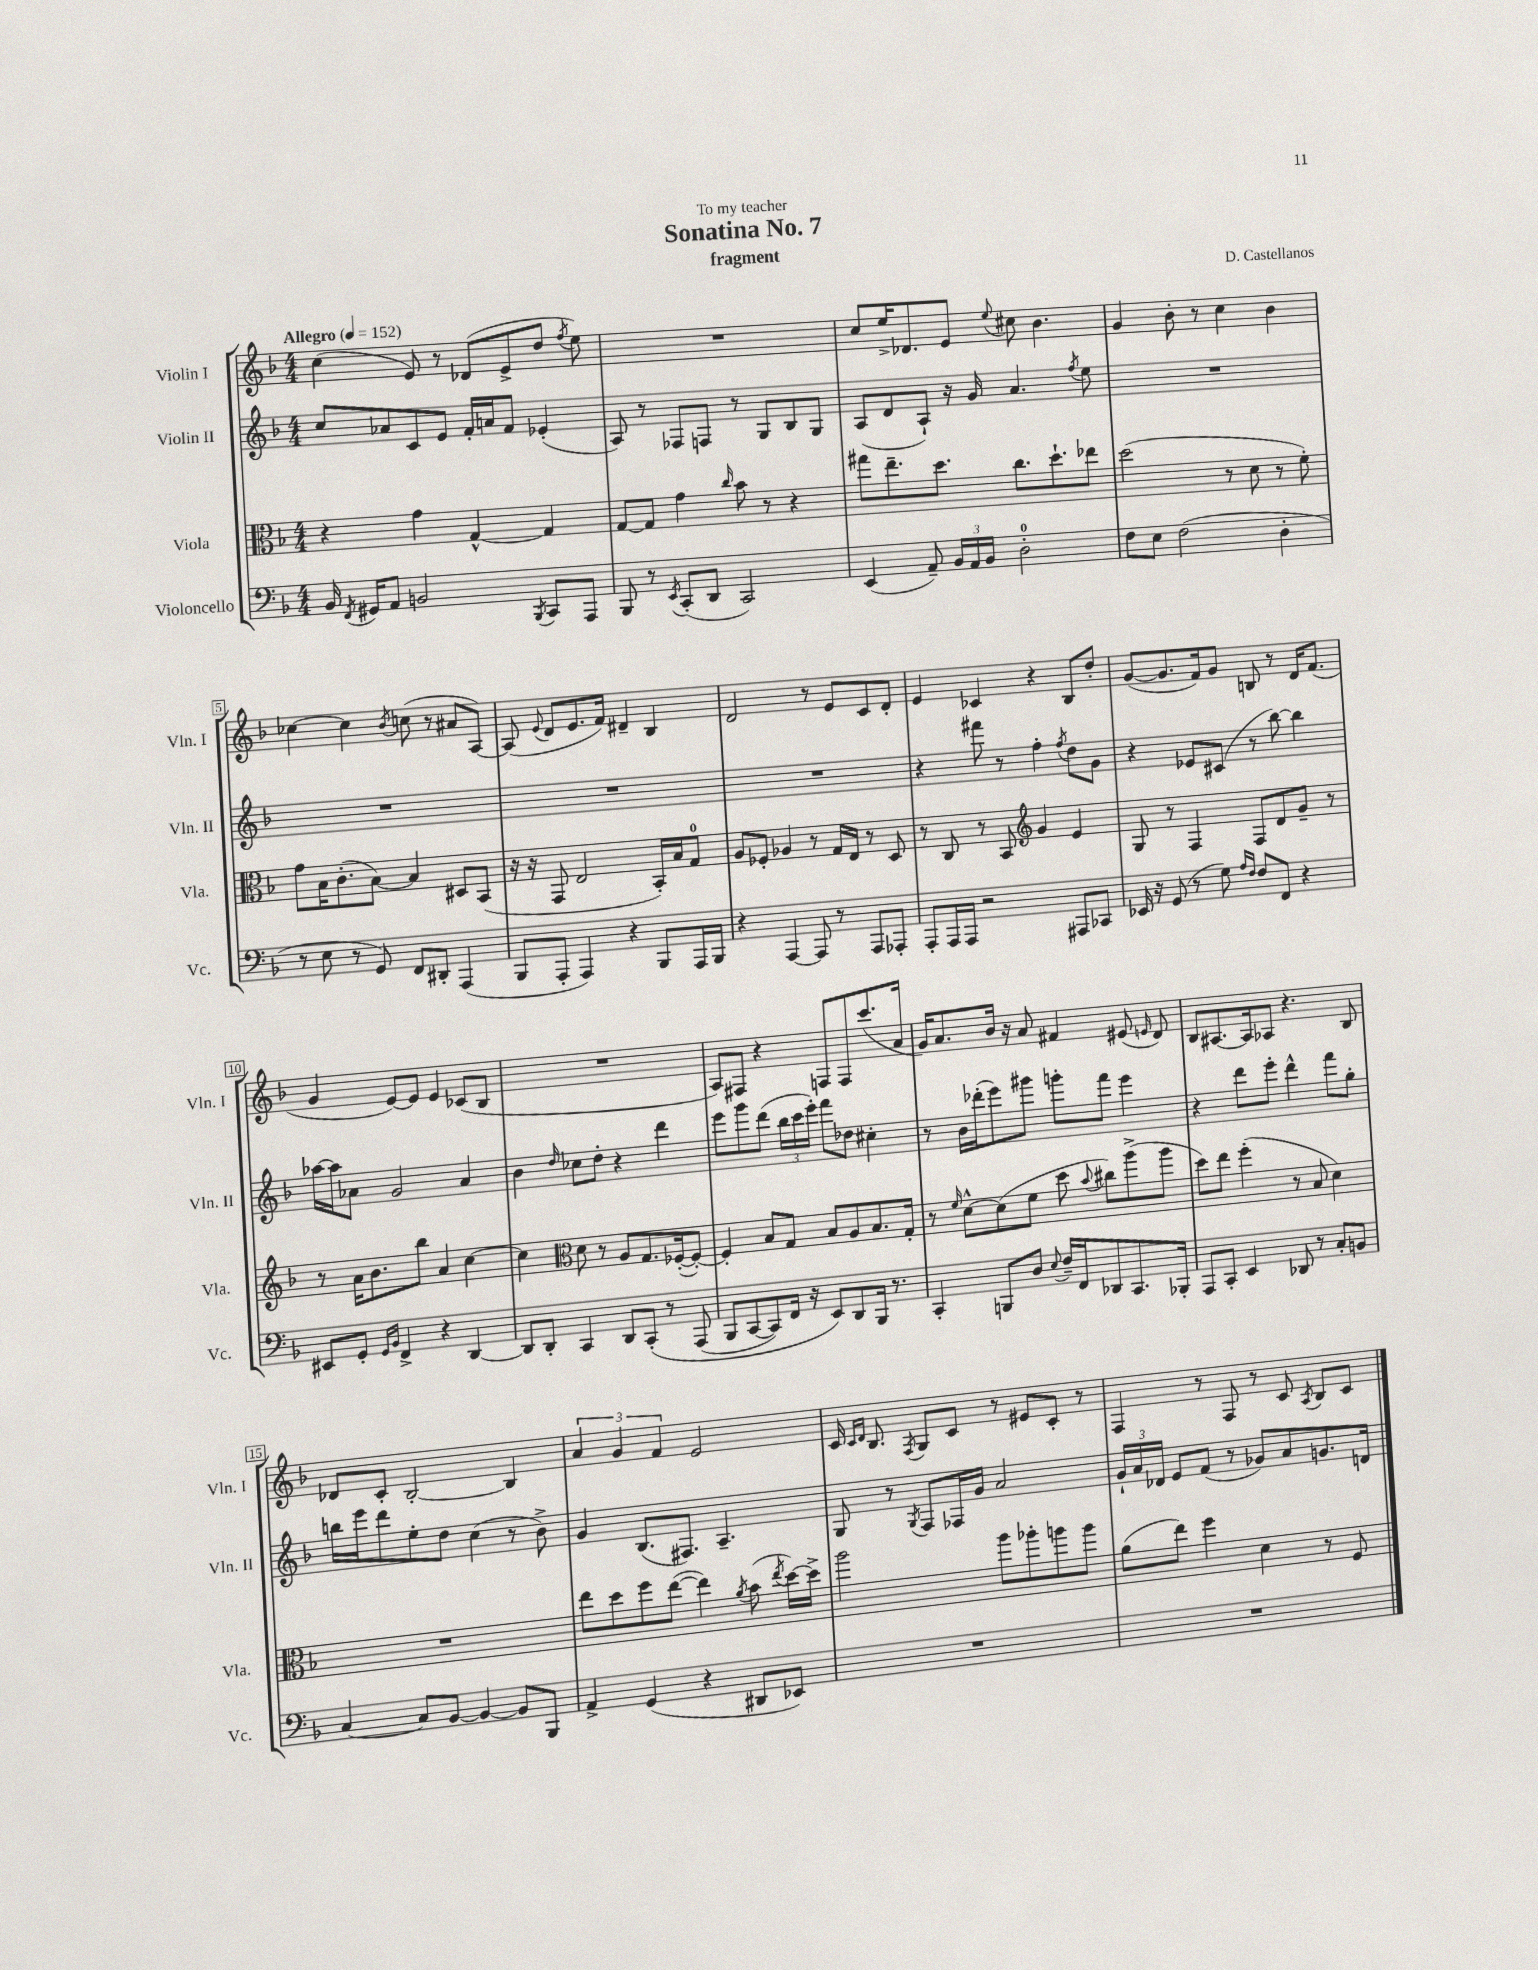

**kern	**kern	**kern	**kern
*staff4	*staff3	*staff2	*staff1
*clefF4	*clefC3	*clefG2	*clefG2
*k[b-]	*k[b-]	*k[b-]	*k[b-]
*M4/4	*M4/4	*M4/4	*M4/4
*MM152	*MM152	*MM152	*MM152
16BB-/	4r	8cc/L	(4cc\
8qFF/	.	.	.
16GG#/LK	.	.	.
8AA/J	.	8a-/	.
2BB/	4g\	8c/	8e/)
.	.	8e/J	8r
.	[4G^^/	16f'/LL	(8d-/L
.	.	16a/J	.
.	.	8f/J	8e^/
8qBBB-/	.	.	.
8CC/L	4G/]	(4e-'/	8dd/J
.	.	.	8qff/
8AAA/J	.	.	8ee\)
=	=	=	=
8BBB-/	[8G/L	8A/)	1r
8r	8G/]J	8r	.
8qEE/	.	.	.
(8CC'/L	4g\	8F-/L	.
8DD/J	.	8F/J	.
.	16qqcc/	.	.
2CC/)	8b-\	8r	.
.	8r	8G/L	.
.	4r	8B-/	.
.	.	8G/J	.
=	=	=	=
(4EE/	8gg#\L	(8A/L	8cc/L
.	8.ee~\	8d/	16ee^/K
.	.	.	8.d-/
8AA~/)	.	8A`/J)	.
.	8.dd\J	.	.
24BB-/LL	.	16r	8e/J
24AA/	.	.	.
.	.	16g/	.
24BB-/JJ	.	.	.
.	.	.	8qqee/
2D'\	8.cc\L	4.a/	8cc#\
.	.	.	4.b-\
.	8.dd`\	.	.
.	.	8qff/	.
.	8ee-\J	8ee\	.
=	=	=	=
8F\L	(2dd\	1r	4g/
8E\J	.	.	.
(2F\	.	.	8b-'\
.	.	.	8r
.	8r	.	4cc\
.	8d\	.	.
4D'\	8r	.	4b-\
.	8f'\)	.	.
=	=	=	=
8r	8g\L	1r	[4cc-\
8E\	16B-\K	.	.
.	(8.c'\	.	.
8r	.	.	4cc-\]
8GG/)	[8B-\J)	.	.
.	.	.	8qb-/
8FF/L	4B-/]	.	(8cc\
8DD#'/J	.	.	8r
(4AAA/	8D#/L	.	8a#/L
.	(8BB-/J	.	[8A/J)
=	=	=	=
8BBB-/L	16r	1r	(8A/]
.	16r	.	.
.	.	.	8qqe/
8AAA'/J	8GG/	.	8d/L
4AAA/)	2E/	.	8.e/
.	.	.	16f/Jk)
4r	.	.	4d#~/
8BBB-/L	16BB-'/LL)	.	4B-/
.	16B-/J	.	.
16AAA/L	8G/J	.	.
16BBB-/JJ	.	.	.
=	=	=	=
4r	8A/L	1r	2d/
.	8F-'/J	.	.
[4AAA/	4A-/	.	.
8AAA/]	8r	.	8r
8r	16G/LL	.	8e/L
.	16E/JJ	.	.
8AAA/L	8r	.	8c/
8AAA-'/J	8D/	.	8d'/J
=	=	=	=
8AAA'/L	8r	4r	4e/
16AAA/L	8C/	.	.
16AAA/JJ	.	.	.
2r	8r	8fff#\	4c-/
.	8BB-/	8r	.
*	*clefG2	*	*
.	4g/	4ff'\	4r
.	.	8qff/	.
8AAA#/L	4e/	8dd\L	8B-/L
8CC-/J	.	8g\J	8dd'/J
=	=	=	=
16EE-/	8G/	4r	([8g/L
16r	.	.	.
(8GG/	8r	.	8.g/]
8r	4F/	8e-/L	.
.	.	.	16f/k)
8G\)	.	(8c#/J	8g/J
16qqA/LL	.	.	.
16qqF/JJ	.	.	.
8F/L	8F/L	8r	8B/
8FF/J	8d/	[8bb-\)	8r
4r	8g~/J	4bb-\]	16d/LK
.	.	.	(8.f/J
.	8r	.	.
=	=	=	=
8EE#/L	8r	[16aa-\LL	4g/
.	.	16aa-\]J	.
8GG'/J	16a\LK	8a-\J	.
.	8.b-\	.	.
16qqGG/LL	.	.	.
16qqBB-/JJ	.	.	.
4FF^/	.	2g/	[8e/L)
.	8bb-\J	.	8e/]J
4r	4a/	.	4e/
[4DD/	[4cc\	4a-/	(8c-/L
.	.	.	8B-/J
=	=	=	=
8DD/]L	4cc\]	4b-\	1r
8DD'/J	.	.	.
*	*clefC3	*	*
.	.	16qqdd/	.
4CC/	8d\	8cc-\L	.
.	8r	8dd'\J	.
8DD/L	8A/L	4r	.
&(8CC'/J	8.G/	.	.
8r	.	4ddd\	.
.	([16F-'/k	.	.
(8AAA/	8F-'/_J)	.	.
=	=	=	=
8BBB-/L	4F-'/]	8eee\L	8A/L)
[8CC/	.	8ggg\	8F#/J
8CC/])	8B-/L	(8ddd\J	4r
16FF/Jk	8G/J	24bb-\LL	.
.	.	24ccc\	.
16r	.	.	.
.	.	24eee'\JJ)	.
8EE/L&)	8B-/L	8fff\L	8F/L
8DD/	8A/	8dd-\J	8F/
16BBB-/Jk	8.B-/	4cc#'\	(8.ccc/
8.r	.	.	.
.	16G'/Jk	.	16a/Jk
=	=	=	=
4CC'/	8r	8r	16g/LK)
.	.	.	8.a/
.	16qqf/	.	.
.	[8d^^\L	16b-\LL	.
.	.	(16ddd-'\J	.
8BBB/L	(8d\]	8eee\)	16b-/Jk
.	.	.	16r
8D/J	8f\J	8ggg#\J	8a/
8qqE/	.	.	.
16F~/LL	8dd\	8ggg'\L	4f#/
16FF/J	.	.	.
.	8qqb-/	.	.
8DD-/	8cc#\L)	8fff\J	.
8.CC/	(8aa^\	4eee\	(8e#/
.	.	.	16qqe/
.	8aa\J	.	8d/)
16BBB-'/Jk	.	.	.
=	=	=	=
8AAA/L	8dd\L)	4r	8B-/L
8CC'/J	8ee\J	.	[8.A#/
4EE/	(4ff'\	8ddd\L	.
.	.	.	16A#/]k
.	.	8eee'\J	8A-/J
8DD-/	8r	4ddd^^\	4.r
8r	8B-/	.	.
8C'/L	4d\)	8fff\L	.
8BB/J	.	8gg'\J	8B-/
=	=	=	=
[4C/	1r	16bb\LL	8d-/L
.	.	16eee\J	.
.	.	8ddd\	8c'/J
8C/]L	.	8ee'\	[2B-'/
[8BB-/J	.	8dd\J	.
4BB-/_	.	(4cc\	.
8BB-/]L	.	8r	4B-/]
8BBB-/J	.	8b-^\)	.
=	=	=	=
4AA^/	8ee\L	4g/	6a/
.	8dd\	.	.
.	.	.	6g/
(4GG/	8ff\	(8.B-/L	.
.	.	.	6f/
.	([8ee\J	.	.
.	.	8.F#/J)	.
4r	4ee\])	.	2e/
.	.	4.A~/	.
.	8qa/	.	.
8DD#/L	(8b-\	.	.
.	8qee/	.	.
8EE-/J)	[16dd\LL)	.	.
.	16dd^\]JJ	.	.
=	=	=	=
1r	2aa\	8G/	16c/
.	.	.	16qqc/LL
.	.	.	16qqd/JJ
.	.	.	8.B-/
.	.	8r	.
.	.	8qG/	8qF/
.	.	8F/L	8G/L
.	.	16F-/L	8c/J
.	.	16g/JJ	.
.	8aa\L	2a/	8r
.	8aa-'\	.	8e#/L
.	8aa\	.	8c'/J
.	8aa\J	.	8r
=	=	=	=
1r	(8a\L	24g`/LL	4F/
.	.	24a/	.
.	.	24d-/JJ	.
.	8ee\J)	8e/L	.
.	4ff\	(8f/J	8r
.	.	8r	8F/
.	4d\	8g-/L)	8r
.	.	8a/	8c/
.	.	.	8qA/
.	8r	8.g/	8B-/L
.	8F/	.	8c/J
.	.	16d/Jk	.
==	==	==	==
*-	*-	*-	*-
